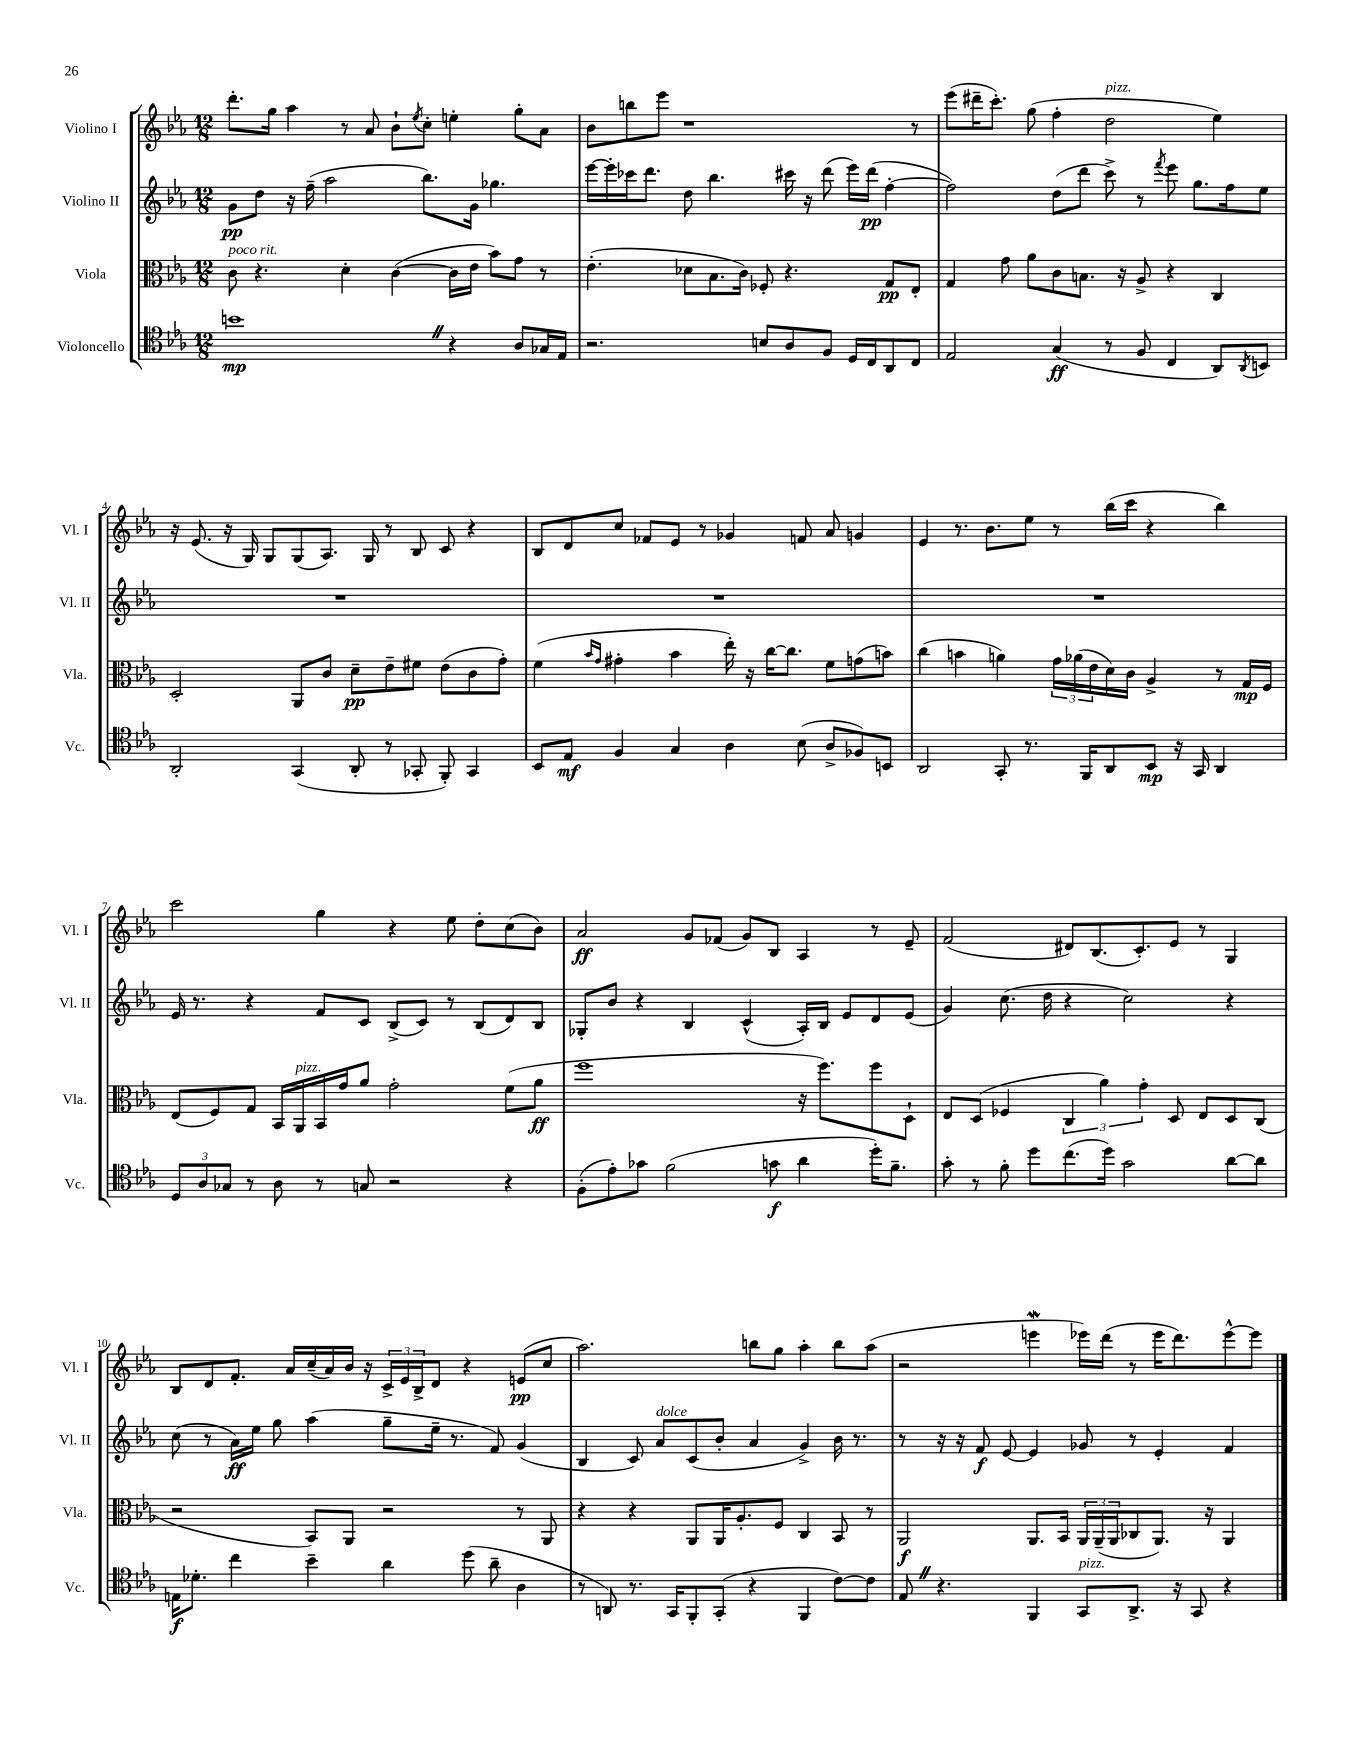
<<
\new StaffGroup <<
\new Staff = "s0" \with { instrumentName = "Violino I" shortInstrumentName = "Vl. I" } {
    \clef treble \key ees \major \numericTimeSignature \time 12/8
    d'''8.-. g''16 aes''4 r8 aes'8 bes'8-! \acciaccatura { ees''8 } c''8-. e''4-. g''8-. aes'8 |
    bes'8 b''8 ees'''8 r1 r8 |
    ees'''8( dis'''16-- c'''8.-.) g''8( f''4-. d''2^\markup { \italic "pizz." } ees''4) |
    r16 ees'8.( r16 g16) g8 g8( aes8.) g16 r8 bes8 c'8 r4 |
    bes8 d'8 c''8 fes'8 ees'8 r8 ges'4 f'8 aes'8 g'4 |
    ees'4 r8. bes'8. ees''8 r8 bes''16( c'''16 r4 bes''4) |
    c'''2 g''4 r4 ees''8 d''8-. c''8( bes'8) |
    aes'2\ff g'8 fes'8( g'8) bes8 aes4 r8 ees'8-- |
    f'2( dis'8) bes8.( c'8.-.) ees'8 r8 g4 |
    bes8 d'8 f'8.-. aes'16 c''16--( aes'16) bes'16 r16 \tuplet 3/2 { c'16-> ees'16 bes16-> } d'8 r4 e'8\pp( c''8 |
    aes''2.) b''8 g''8 aes''4-. b''8 aes''8( |
    r2 e'''4\mordent ees'''16) d'''16( r8 ees'''16 d'''8.) ees'''8~-^ ees'''8 \bar "|." |
}
\new Staff = "s1" \with { instrumentName = "Violino II" shortInstrumentName = "Vl. II" } {
    \clef treble \key ees \major \numericTimeSignature \time 12/8
    g'8\pp d''8 r16 f''16--( aes''2 bes''8.) g'16 ges''4. |
    ees'''16~ ees'''16-. ces'''16 d'''8. d''8 bes''4. cis'''16 r16 d'''8( ees'''16) d'''16\pp( f''4~-. |
    f''2) d''8( d'''8 c'''8->) r8 \acciaccatura { f'''8 } ees'''8 g''8. f''16 ees''8 |
    R1. |
    R1. |
    R1. |
    ees'16 r8. r4 f'8 c'8 bes8->( c'8) r8 bes8( d'8) bes8 |
    ges8-. bes'8 r4 bes4 c'4-^( aes16-.) bes16 ees'8 d'8 ees'8( |
    g'4) c''8.( d''16 r4 c''2) r4 |
    c''8( r8 aes'16\ff) ees''16 g''8 aes''4( g''8-- ees''16-- r8. f'8) g'4( |
    bes4 c'8) aes'8^\markup { \italic "dolce" } c'8( bes'8-. aes'4 g'4->) bes'16 r8. |
    r8 r16 r16 f'8\f ees'8~ ees'4 ges'8 r8 ees'4-. f'4 \bar "|." |
}
\new Staff = "s2" \with { instrumentName = "Viola" shortInstrumentName = "Vla." } {
    \clef alto \key ees \major \numericTimeSignature \time 12/8
    c'8^\markup { \italic "poco rit." } r4. d'4-. c'4~( c'16 ees'16 bes'8) g'8 r8 |
    ees'4.-.( des'8 bes8. c'16) fes8-. r4. g8\pp ees8-. |
    g4 g'8 aes'8 c'8 b8. r16 aes8-> r4 c4 |
    d2-. aes,8 c'8 d'8--\pp ees'8-- fis'8 ees'8( c'8 g'8-.) |
    f'4( \grace { bes'16 g'16 } gis'4-. bes'4 ees''16-.) r16 c''16~ c''8. f'8 g'8( b'8) |
    c''4( b'4 a'4) \tuplet 3/2 { g'16 aes'16( ees'16 } d'16) c'16 aes4-> r8 g16\mp f16 |
    ees8( f8) g8 bes,16 aes,16^\markup { \italic "pizz." } bes,16 g'16 aes'8 g'2-. f'8( aes'8\ff |
    f''1 r16 f''8.) f''8 d8-! |
    ees8 d8( fes4 \tuplet 3/2 { c4 aes'4) g'4-. } d8 ees8 d8 c8( |
    r2 bes,8) aes,8 r2 r8 aes,8 |
    r4 r4 aes,8 aes,16 aes8.-. f8 c4 bes,8 r8 |
    aes,2\f aes,8. bes,16 \tuplet 3/2 { aes,16 aes,16--( aes,16 } ces8 aes,8.) r16 aes,4 \bar "|." |
}
\new Staff = "s3" \with { instrumentName = "Violoncello" shortInstrumentName = "Vc." } {
    \clef tenor \key ees \major \numericTimeSignature \time 12/8
    b'1\mp \once \override BreathingSign.text = \markup { \musicglyph "scripts.caesura.straight" } \breathe r4 aes8 ges16 ees16 |
    r2. b8 aes8 f8 d16 c16 aes,8 c8 |
    ees2 g4\ff( r8 f8 c4 aes,8) \acciaccatura { aes,8 } b,8 |
    aes,2-. g,4( aes,8-. r8 ges,8-. f,8-.) ges,4 |
    bes,8 ees8\mf f4 g4 aes4 bes8( aes8-> fes8) b,8 |
    aes,2 g,8-. r8. f,16 aes,8 bes,8\mp r16 g,16 aes,4 |
    \tuplet 3/2 { d8 aes8 ges8 } r8 aes8 r8 g8 r2 r4 |
    f8-.( ees'8-.) ges'8 f'2( g'8\f aes'4 d''16-.) f'8.-- |
    g'8-. r8 f'8-. d''8 c''8.( d''16) g'2 aes'8~ aes'8 |
    e16\f des'8.-. c''4 bes'4-- aes'4 d''8( aes'8-- aes4 |
    r8 a,8) r8. g,16 f,8-. g,8-.( r4 f,4 c'8~) c'8 |
    ees8 \once \override BreathingSign.text = \markup { \musicglyph "scripts.caesura.straight" } \breathe r4. f,4 g,8^\markup { \italic "pizz." } aes,8.-> r16 g,8 r4 \bar "|." |
}
>>
>>
